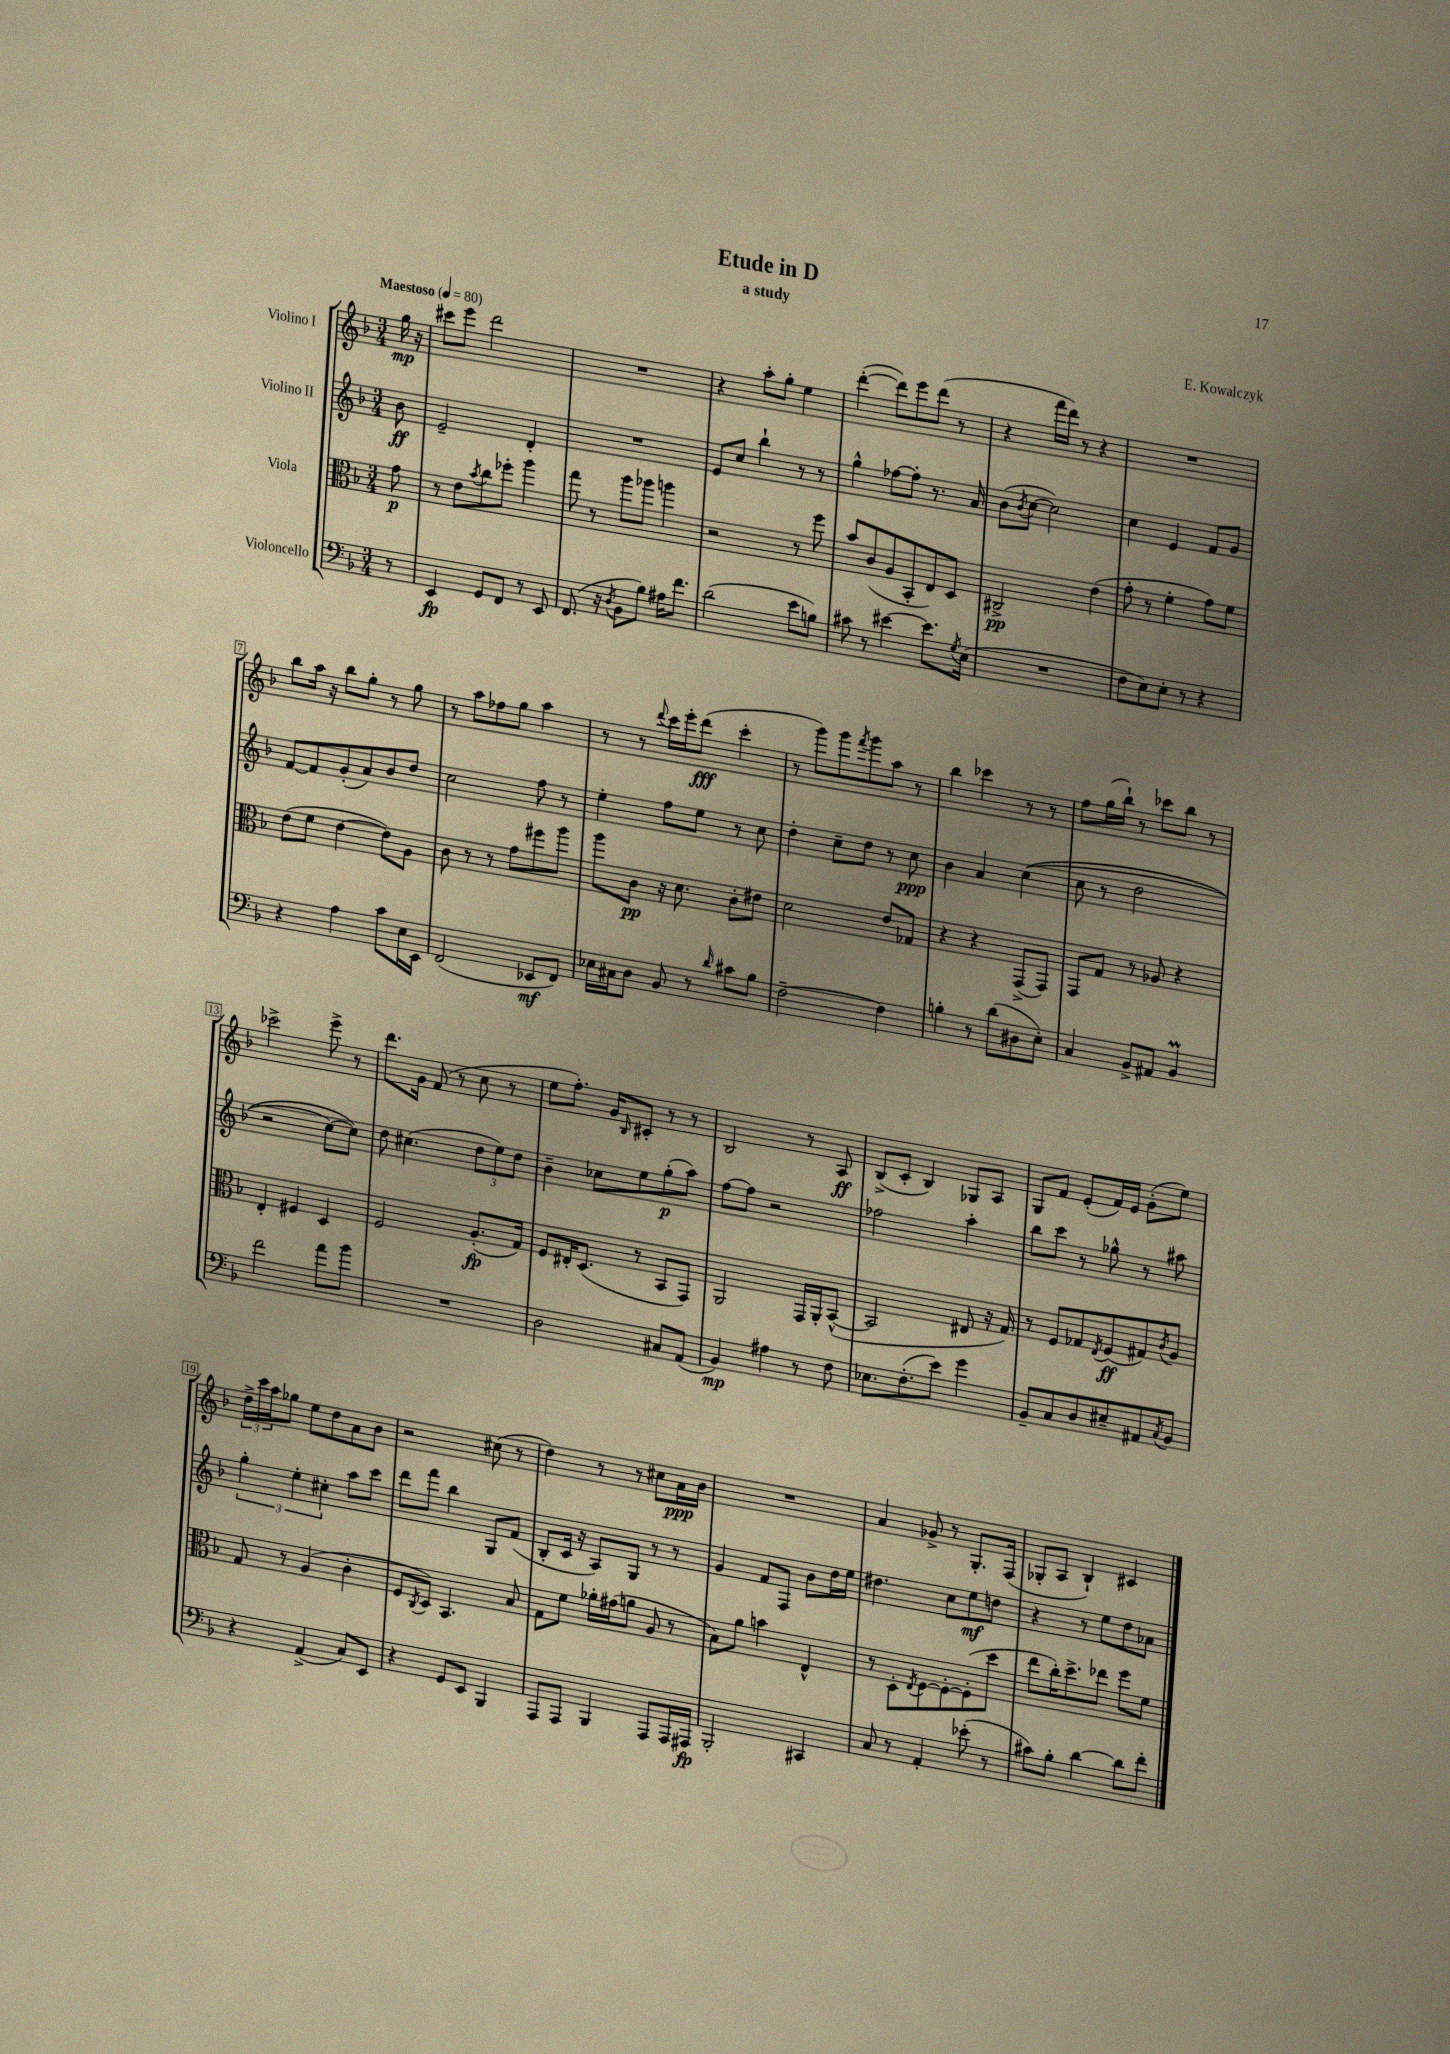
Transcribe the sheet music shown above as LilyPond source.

\header { title = "Etude in D" composer = "E. Kowalczyk" subtitle = "a study" }
<<
\new StaffGroup <<
\new Staff = "s0" \with { instrumentName = "Violino I" } {
    \clef treble \key f \major \numericTimeSignature \time 3/4 \partial 8 \tempo "Maestoso" 4 = 80
    g''16\mp r16 |
    cis'''8 e'''8 d'''2 |
    R2. |
    r4 a''8-. g''8-. e''4 |
    d'''4~-.( d'''8) e'''8 d'''8( r8 |
    r4 f'''16 d'''16) r8 r4 |
    R2. |
    bes''8 a''16 r16 bes''8 g''8-. r8 g''8 |
    r8 a''8 fes''8 g''8 a''4 |
    r8 r8 \appoggiatura { d'''8 } c'''16 e'''16-. d'''8\fff( c'''4-. |
    r8 g'''8) g'''8 \acciaccatura { f'''8 } g'''8 a''8 r8 |
    bes''4 ces'''4 r8 r8 |
    f''8 g''16( bes''16-!) r8 ces'''8 bes''8 r8 |
    ces'''2-> e'''8-> r8 |
    d'''8. g'16 f'8( r8 c''8 r8 |
    e''8 f''8.-.) g'16 \grace { bes16 } cis'8-. r8 r8 |
    bes2 r8 a8\ff |
    bes8->( c'8-. bes4) ges8 a8 |
    g8 f'8 e'8-.( f'16) e'16 g'8-.( e''8) |
    \tuplet 3/2 { d''16-> c'''16 a''16 } ges''8 e''8 d''8 a'8 bes'8 |
    r2 cis''8( r8 |
    d''4) r8 r8 cis''8 a'16\ppp bes'16 |
    R2. |
    a'4 ges'8-> r8 g8.-. f16( |
    ges8-. a8 bes4-!) cis'4 \bar "|." |
}
\new Staff = "s1" \with { instrumentName = "Violino II" } {
    \clef treble \key f \major \numericTimeSignature \time 3/4 \partial 8
    bes'8\ff |
    e'2-- d'4-. |
    R2. |
    e'8 c''8 bes''4-! r8 r8 |
    g''4-^ fes''8~ fes''8-. r8. a'16 |
    bes'8( \acciaccatura { bes'8 } c''8~ c''2) |
    c''4 e'4 f'8 g'8 |
    f'8~ f'8 g'8-.( a'8) bes'8 d''8 |
    c''2 f''8 r8 |
    e''4-. f''8 e''8 r8 c''8 |
    d''4-. c''8-- d''8 r8 c''8\ppp |
    bes'4 a'4 c''4(\( |
    c''8 r8 d''2 |
    r2 c''8~) c''8\) |
    d''8 cis''4.( \tuplet 3/2 { d''8 e''8) d''8 } |
    bes'4-- ces''8 e''8 g''8-.\p( a''8) |
    f''8~ f''8 r2 |
    fes''2 a''4-. |
    bes''8 c'''8 r8 ges''8-^ r8 ais''8 |
    \tuplet 3/2 { g''4-. e''4-. cis''4-. } a''8 c'''8 |
    d'''8 f'''8 bes''4 g8 f'8( |
    bes8-. c'16 r16 a8) g8 r8 r8 |
    g'4 f'8 f8 bes'8 d''16 e''16 |
    dis''4. c''8 e''8\mf d''8 |
    r4 r8 e''8 d''8 aes'8 \bar "|." |
}
\new Staff = "s2" \with { instrumentName = "Viola" } {
    \clef alto \key f \major \numericTimeSignature \time 3/4 \partial 8
    g'8\p |
    r8 e'8 \acciaccatura { bes'8 } c''8 fes''8-. a''4 |
    g''8 r8 a''8 aes''8 a''4 |
    r2 r8 f''8 |
    bes'8 c'8( a8 bes,8-. e8) d8 |
    cis2->\pp e'4( |
    g'8-. r8 f'4-. g'8) f'8 |
    e'8( f'8 e'4~ e'8) a8 |
    c'8 r8 r8 g'8 fis''8 a''8 |
    a''8 c'8\pp r16 d'8. c'8-. eis'8 |
    d'2 e'8 ges8 |
    r4 r4 g,8->( g,8) |
    g,8 g8 r8 aes8 r4 |
    e4-. fis4 d4 |
    f2 a8.-.\fp( g16) |
    f8 eis16-. d8.( r8 bes,8 g,8) |
    a,2 g,16 a,16-. bes,8~-^( |
    bes,2 eis8 r16 g16) |
    r8 f8 ges8 \acciaccatura { e8 } f8\ff( gis8) \acciaccatura { c'8 } a8 |
    g8 r8 a4( c'4-. |
    f8 \acciaccatura { c8 } d8) bes,4. bes8 |
    g8 f'8 aes'16-. gis'16( a'8 a8 r8 |
    bes8) a'8 b'4 e4-^ |
    r8 d8-. \acciaccatura { e8 } f8~ f8~-. f8-.( d''8 |
    e''8 c''16-.) d''8.-> ees''8 f''8 f'8 \bar "|." |
}
\new Staff = "s3" \with { instrumentName = "Violoncello" } {
    \clef bass \key f \major \numericTimeSignature \time 3/4 \partial 8
    r8 |
    e,4\fp g,8 f,8 r8 e,8 |
    f,8.( r16 \acciaccatura { d8 } bes,8 bes8) ais16 f'8. |
    d'2( e'8 b8) |
    cis'8 r8 eis'4~ eis'8. \acciaccatura { g8 } e16( |
    R2. |
    f8 e8) e8-. r8 r4 |
    r4 a4 c'8 e16 e,16 |
    f,2( ees,8\mf f,8) |
    ees16 cis16 d8 bes,8 r8 \grace { d'16 } cis'8 bes8 |
    f2~-- f4 |
    b4-. r8 d'8( dis8 e8-.) |
    c4 bes,8-> ais,8 bes,4\prall |
    f'2 a'8 bes'8 |
    R2. |
    d2 cis8 a,8( |
    bes,4\mp) ais4 r8 f8 |
    ees8. f8.-.( e'8) g'4 |
    bes,8-- c8 d8 eis8-- ais,8 \acciaccatura { c8 } bes,8 |
    r4 a,4->( c8) e,8 |
    r4 g,8 e,8 bes,,4 |
    a,,8 a,,8 bes,,4 a,,8 a,,16 ais,,16\fp |
    bes,,2-. cis,4 |
    c8 r8 a,4-. ees'8-.( r8 |
    cis'8) bes8-. d'4~ d'8 f'8-. \bar "|." |
}
>>
>>
\layout { \context { \Score \override BarNumber.stencil = #(make-stencil-boxer 0.1 0.3 ly:text-interface::print) } }
